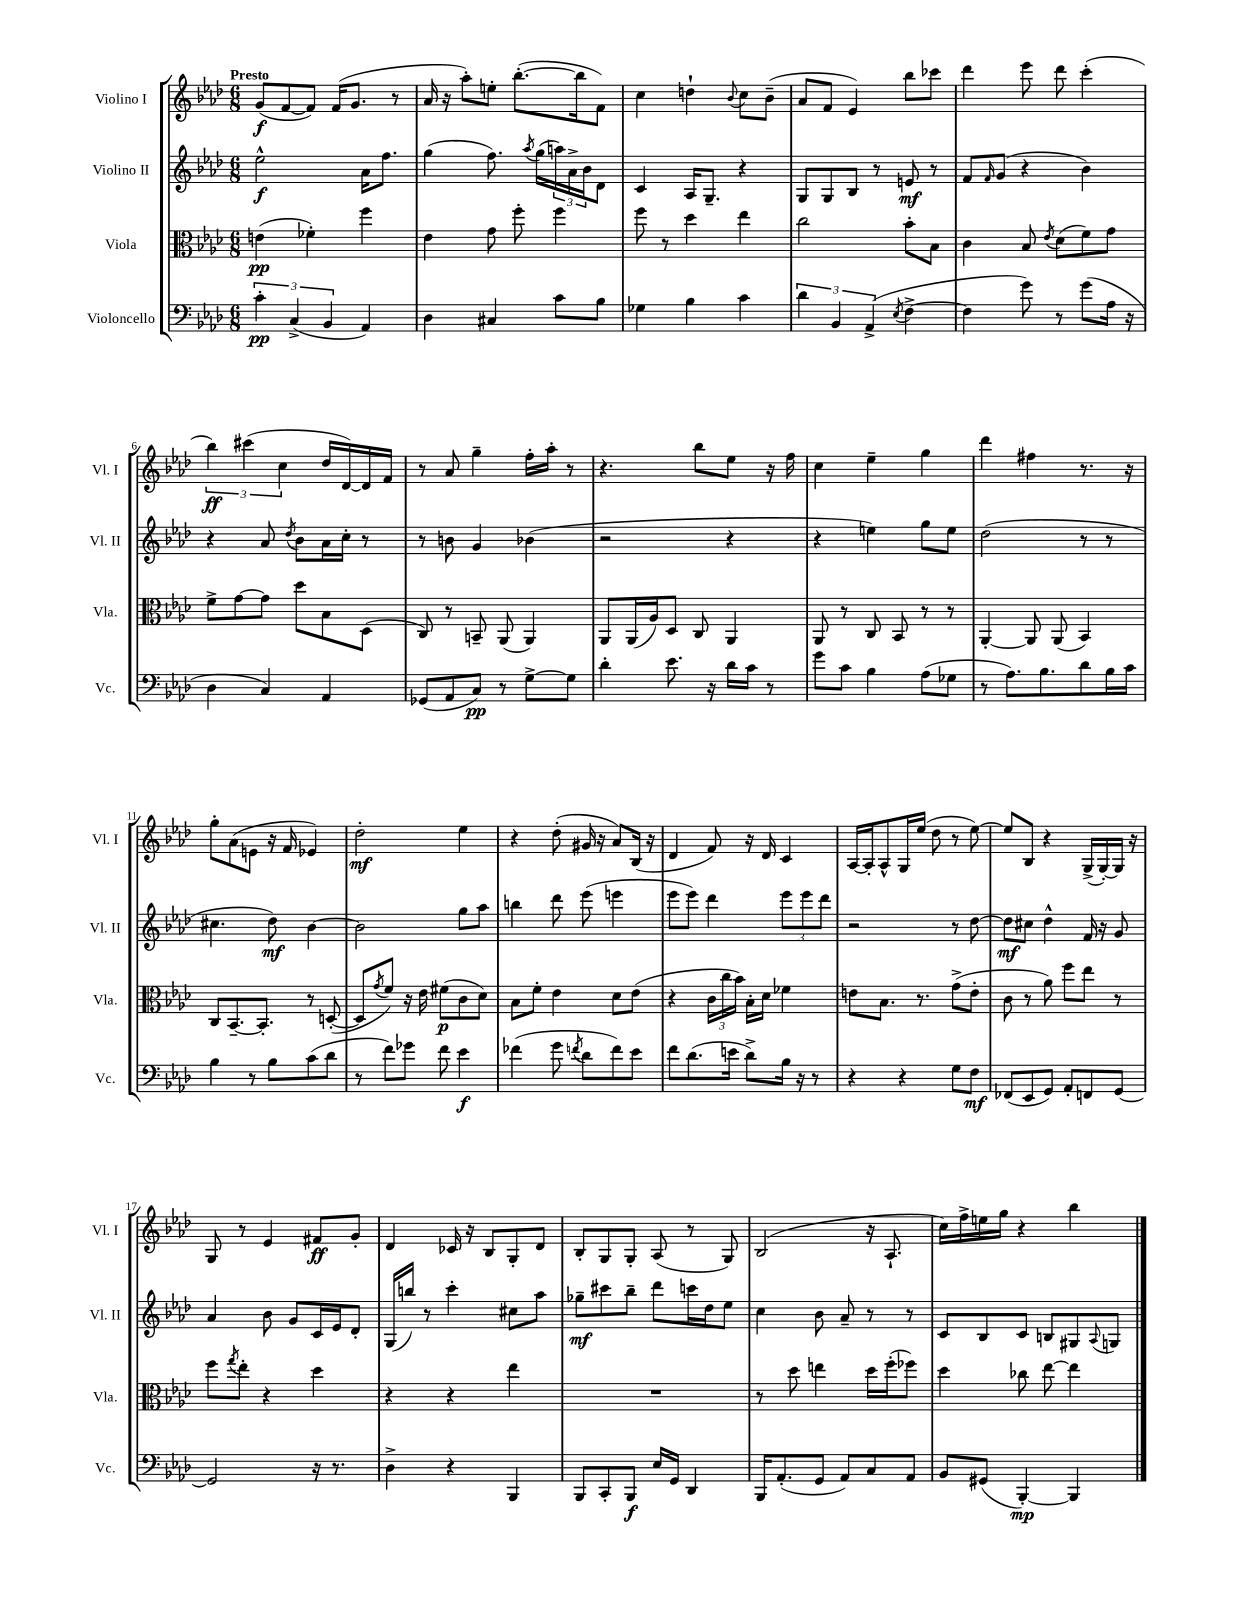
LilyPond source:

<<
\new StaffGroup <<
\new Staff = "s0" \with { instrumentName = "Violino I" shortInstrumentName = "Vl. I" } {
    \clef treble \key aes \major \numericTimeSignature \time 6/8 \tempo "Presto"
    g'8\f( f'8~ f'8) f'16( g'8. r8 |
    aes'16 r16 aes''8-.) e''8-. bes''8.~-.( bes''16 f'8) |
    c''4 d''4-! \appoggiatura { bes'8 } c''8 bes'8--( |
    aes'8 f'8 ees'4) bes''8 ces'''8 |
    des'''4 ees'''8 des'''8 c'''4-.( |
    \tuplet 3/2 { bes''4\ff) cis'''4( c''4 } des''16 des'16~) des'16 f'16 |
    r8 aes'8 g''4-- f''16-. aes''16-. r8 |
    r4. bes''8 ees''8 r16 f''16 |
    c''4 ees''4-- g''4 |
    des'''4 fis''4 r8. r16 |
    g''8-. aes'8( e'8 r16 f'16 ees'4) |
    des''2-.\mf ees''4 |
    r4 des''8-.( gis'16 r16 aes'8) bes16( r16 |
    des'4 f'8) r16 des'16 c'4 |
    aes16~ aes16-. aes8-^ g16 ees''16( des''8 r8 ees''8~) |
    ees''8 bes8 r4 g16->( g16~-.) g16 r16 |
    g8 r8 ees'4 fis'8\ff g'8-. |
    des'4 ces'16 r16 bes8 g8-. des'8 |
    bes8-. g8 g8-. aes8( r8 g8) |
    bes2( r16 aes8.-! |
    c''16) f''16-> e''16 g''16 r4 bes''4 \bar "|." |
}
\new Staff = "s1" \with { instrumentName = "Violino II" shortInstrumentName = "Vl. II" } {
    \clef treble \key aes \major \numericTimeSignature \time 6/8
    ees''2-^\f aes'16 f''8. |
    g''4( f''8.) \acciaccatura { aes''8 } g''16( \tuplet 3/2 { a''16) aes'16-> bes'16 } des'8 |
    c'4 aes16 g8.-- r4 |
    g8 g8 bes8 r8 e'8\mf r8 |
    f'8 \grace { f'16 } g'8( r4 bes'4) |
    r4 aes'8 \acciaccatura { des''8 } bes'8 aes'16 c''16-. r8 |
    r8 b'8 g'4 bes'4( |
    r2 r4 |
    r4 e''4) g''8 e''8 |
    des''2( r8 r8 |
    cis''4. des''8\mf) bes'4~ |
    bes'2 g''8 aes''8 |
    b''4 des'''8 ees'''8( e'''4 |
    ees'''8 ees'''8) des'''4 \tuplet 3/2 { ees'''8 ees'''8 des'''8 } |
    r2 r8 des''8~ |
    des''8\mf cis''8 des''4-^ f'16 r16 g'8 |
    aes'4 bes'8 g'8 c'16 ees'16 des'8-. |
    g16( b''16) r8 c'''4-. cis''8 aes''8 |
    ges''8--\mf cis'''8 bes''8-- des'''8 c'''16 des''16 ees''8 |
    c''4 bes'8 aes'8-- r8 r8 |
    c'8 bes8 c'8 b8 gis8 \appoggiatura { aes8 } g8 \bar "|." |
}
\new Staff = "s2" \with { instrumentName = "Viola" shortInstrumentName = "Vla." } {
    \clef alto \key aes \major \numericTimeSignature \time 6/8
    e'4\pp( fes'4-.) f''4 |
    ees'4 g'8 f''8-. f''4 |
    f''8 r8 des''4 ees''4 |
    c''2 bes'8-. bes8 |
    c'4 bes8 \acciaccatura { ees'8 } des'8( f'8) g'8 |
    f'8-> g'8~ g'8 des''8 bes8 des8( |
    c8) r8 b,8-- aes,8( aes,4) |
    aes,8 aes,16( aes16) des8 c8 aes,4 |
    aes,8 r8 c8 bes,8 r8 r8 |
    aes,4~-. aes,8 aes,8( bes,4) |
    c8 bes,8.~-- bes,8.-. r8 d8~-.( |
    d8 \acciaccatura { g'8 } f'8) r16 ees'16 fis'8\p( c'8 des'8) |
    bes8 f'8-. ees'4 des'8 ees'8( |
    r4 \tuplet 3/2 { c'16 c''16 bes'16) } bes16-. des'16 fes'4 |
    e'8 bes8. r8. g'8->( e'8-. |
    c'8 r8 aes'8) f''8 ees''8 r8 |
    f''8 \acciaccatura { g''8 } ees''8-. r4 des''4 |
    r4 r4 ees''4 |
    R2. |
    r8 des''8 e''4 des''16 f''16-.( fes''8) |
    des''4 ces''8 ees''8~ ees''4 \bar "|." |
}
\new Staff = "s3" \with { instrumentName = "Violoncello" shortInstrumentName = "Vc." } {
    \clef bass \key aes \major \numericTimeSignature \time 6/8
    \tuplet 3/2 { c'4-.\pp c4->( bes,4 } aes,4) |
    des4 cis4 c'8 bes8 |
    ges4 bes4 c'4 |
    \tuplet 3/2 { des'4 bes,4 aes,4->( } \acciaccatura { ees8 } f4~-> |
    f4 g'8) r8 g'8( aes16 r16 |
    des4 c4) aes,4 |
    ges,8( aes,8 c8\pp) r8 g8~-> g8 |
    des'4-. ees'8. r16 des'16 c'16 r8 |
    g'8 c'8 bes4 aes8( ges8 |
    r8 aes8.) bes8. des'8 bes16 c'16 |
    bes4 r8 bes8 c'8( des'8 |
    r8 f'8) ges'8 f'8 ees'4\f |
    fes'4( g'8 \acciaccatura { f'8 } des'8 f'8) ees'8 |
    f'8 des'8.( e'16 des'8->) bes16 r16 r8 |
    r4 r4 g8 f8\mf |
    fes,8( ees,8 g,8) aes,8-. f,8 g,8~ |
    g,2 r16 r8. |
    des4-> r4 bes,,4 |
    bes,,8 c,8-. bes,,8\f ees16 g,16 des,4 |
    bes,,16 aes,8.-.( g,8 aes,8) c8 aes,8 |
    bes,8 gis,8( bes,,4~-.\mp) bes,,4 \bar "|." |
}
>>
>>
